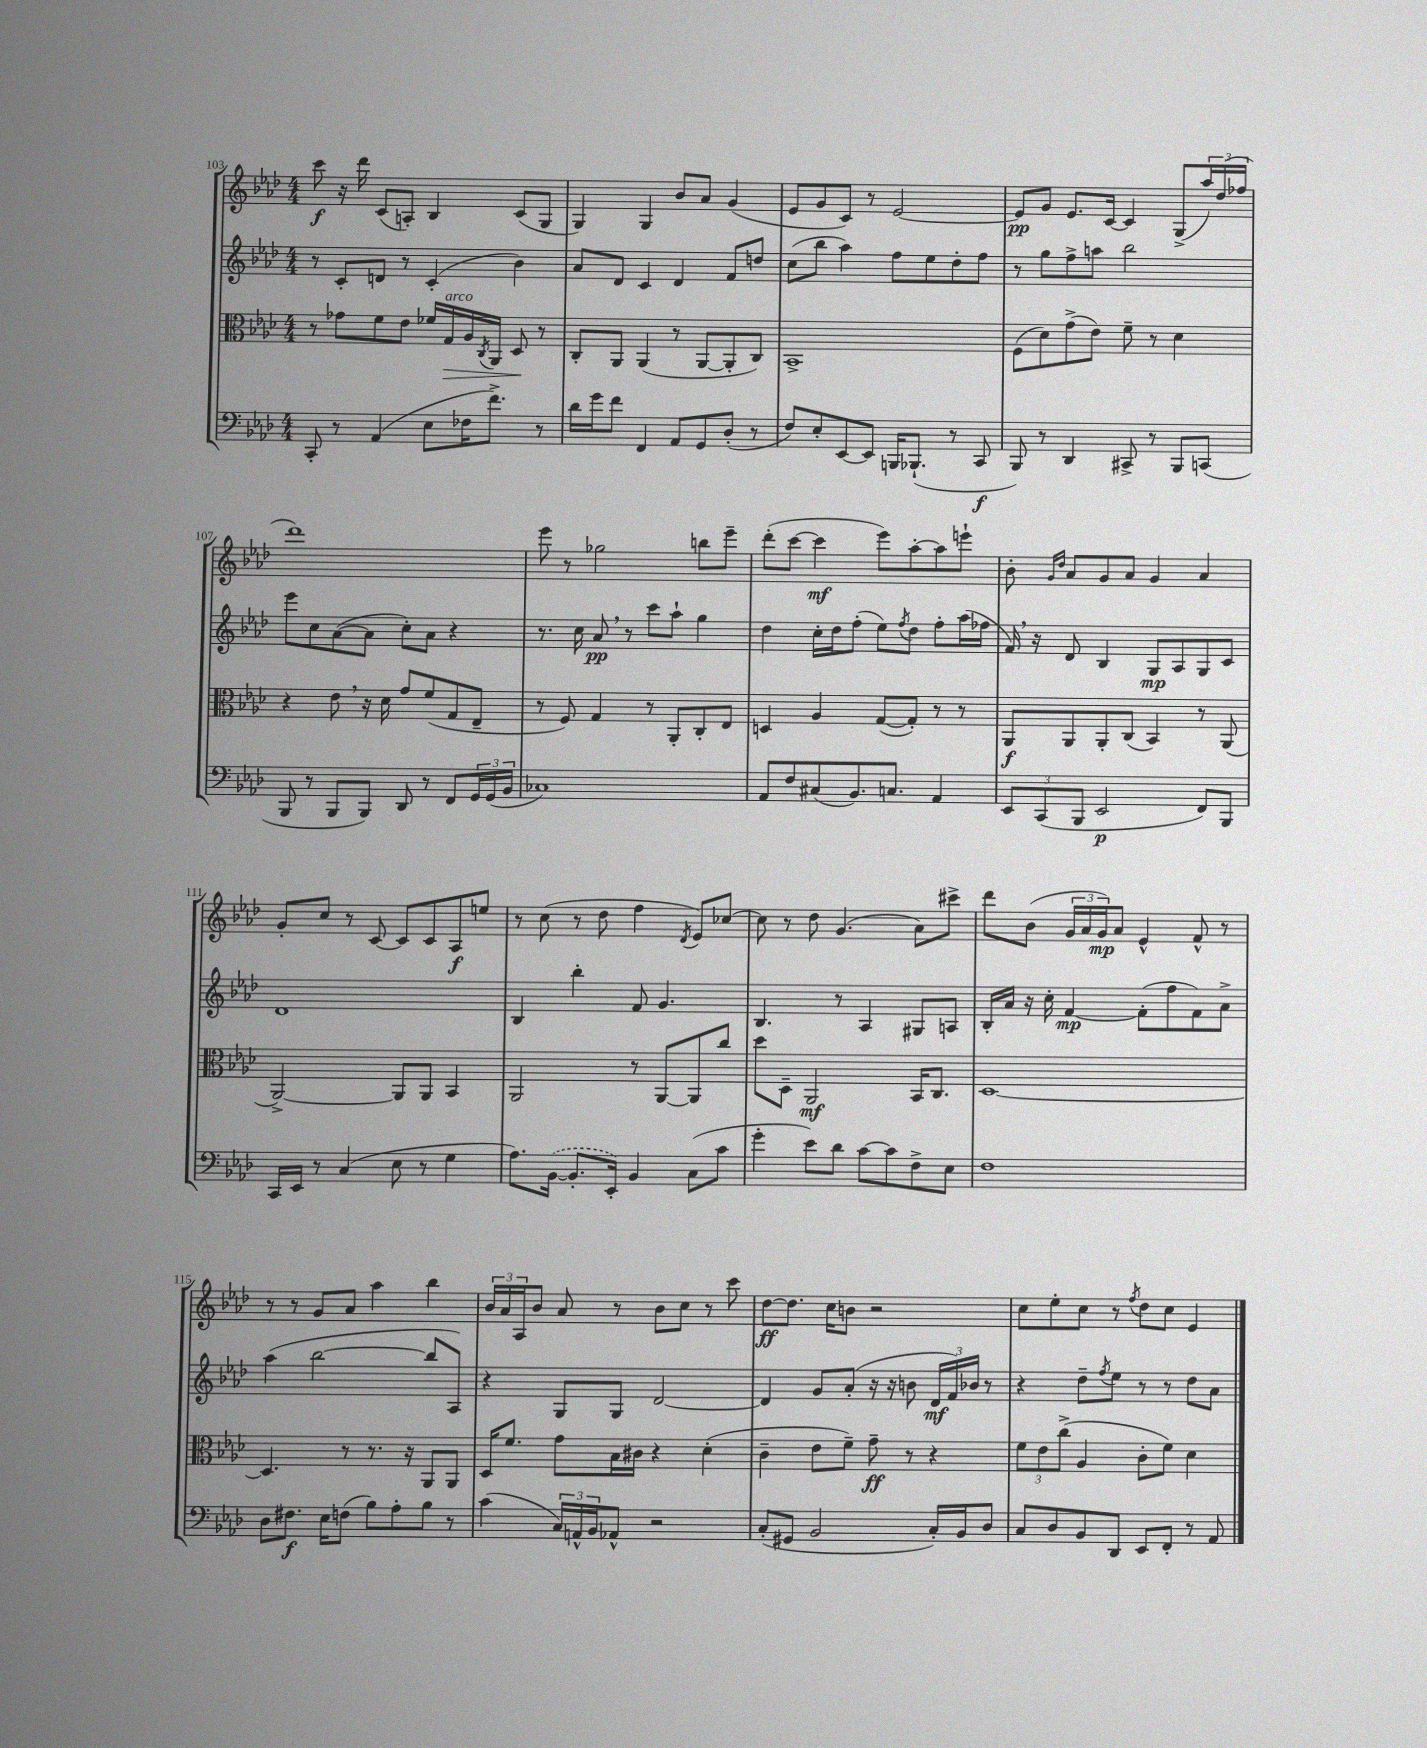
<<
\new StaffGroup <<
\new Staff = "s0" {
    \clef treble \key aes \major \numericTimeSignature \time 4/4
    c'''8\f r16 des'''16 c'8( a8-.) bes4 c'8( g8 |
    g4) g4 bes'8 aes'8 g'4( |
    ees'8 g'8 c'8) r8 ees'2~ |
    ees'8\pp g'8 ees'8. c'16~ c'4 g8->( \tuplet 3/2 { aes''16) des''16( fes''16 } |
    des'''1) |
    ees'''8 r8 ges''2 b''8 ees'''8-- |
    des'''8-.( c'''8~ c'''4\mf ees'''8) aes''8~-. aes''8 e'''8-! |
    bes'8-. \grace { g'16 des''16 } aes'8 g'8 aes'8 g'4 aes'4 |
    g'8-. c''8 r8 c'8~ c'8 c'8 aes8\f e''8 |
    r8 c''8( r8 des''8 f''4 \acciaccatura { des'8 } ees'8) ces''8~ |
    ces''8 r8 des''8 g'4.( aes'8) cis'''8-> |
    des'''8 bes'8( \tuplet 3/2 { g'16 aes'16 g'16\mp) } aes'8 ees'4-^ f'8-^ r8 |
    r8 r8 g'8 aes'8 aes''4 bes''4 |
    \tuplet 3/2 { bes'16 aes'16 aes16 } bes'8 aes'8 r8 bes'8 c''8 r8 c'''8 |
    des''8~\ff des''8. c''16 b'8 r2 |
    c''8 ees''8-. c''8 r8 \acciaccatura { f''8 } des''8 c''8 ees'4 \bar "|." |
}
\new Staff = "s1" {
    \clef treble \key aes \major \numericTimeSignature \time 4/4
    r8 c'8-. d'8 r8 c'4-.( bes'4) |
    aes'8 des'8 c'4 des'4 f'8 d''8 |
    c''8( bes''8 aes''4) f''8 ees''8 des''8-. f''8 |
    r8 g''8 f''8-> a''8 bes''2 |
    ees'''8 c''8 aes'8~( aes'8 c''8-.) aes'8 r4 |
    r8. c''16 aes'8\pp \breathe r8 c'''8 aes''8-! g''4 |
    des''4 c''16-. des''16 f''8-.( ees''8) \acciaccatura { f''8 } des''8 f''8-. aes''16( fes''16 |
    f'16) \breathe r16 des'8 bes4 g8\mp aes8 g8 c'8 |
    des'1 |
    bes4 bes''4-. f'8 g'4. |
    bes4. r8 aes4 gis8 a8 |
    bes16-. aes'16 r16 c''16-. f'4~\mp f'8-.( f''8 f'8) aes'8-> |
    aes''4( bes''2~ bes''8 aes8) |
    r4 g8 g8 des'2~ |
    des'4 g'8 aes'8-.( r16 r16 b'8 \tuplet 3/2 { des'16\mf f'16) bes'16 } r8 |
    r4 des''8-- \acciaccatura { f''8 } ees''8 r8 r8 des''8 aes'8 \bar "|." |
}
\new Staff = "s2" {
    \clef alto \key aes \major \numericTimeSignature \time 4/4
    r8 ges'8 f'8 ees'8 fes'16 g16\>^\markup { \italic "arco" } aes16 \acciaccatura { c8 } aes,16 des8\! r8 |
    c8-. aes,8 aes,4( r8 aes,8~ aes,8-. c8) |
    bes,1-> |
    f8( des'8) g'8->( ees'8) f'8-- r8 des'4 |
    r4 ees'8 \breathe r16 des'16 g'8 f'8( g8 ees8-- |
    r8 f8) g4 r8 aes,8-. c8-. ees8 |
    d4 aes4 g8~( g8-.) r8 r8 |
    aes,8\f aes,8 aes,8-. c8( bes,4) r8 aes,8( |
    aes,2~->) aes,8 aes,8 bes,4 |
    aes,2 r8 aes,8~ aes,8 c''8 |
    des''8 des8-- aes,2\mf bes,16 c8. |
    des1~ |
    des4. r8 r8. r16 aes,8 aes,8 |
    des16 f'8. g'8 bes16 cis'16 r4 des'4-.( |
    c'4-- ees'8 f'8--) g'8--\ff r8 r4 |
    \tuplet 3/2 { f'8 ees'8 c''8->( } aes4 c'8-. f'8) des'4 \bar "|." |
}
\new Staff = "s3" {
    \clef bass \key aes \major \numericTimeSignature \time 4/4
    c,8-. r8 aes,4( ees8 fes16 f'8.->) r8 |
    des'16 g'16 f'8 f,4 aes,8 g,8 des8-.( r8 |
    f8) ees8-. ees,8~ ees,8 b,,16 bes,,8.-!( r8 c,8\f |
    bes,,8) r8 des,4 cis,8-> r8 bes,,8 c,8( |
    bes,,8 r8 bes,,8 bes,,8) des,8 r8 f,8 \tuplet 3/2 { g,16 g,16( bes,16 } |
    ces1) |
    aes,8 f8 cis8( bes,8.) c8. aes,4 |
    \tuplet 3/2 { ees,8 c,8( bes,,8 } ees,2\p f,8) bes,,8 |
    c,16 ees,16 r8 c4( ees8 r8 g4 |
    aes8.) \once \slurDashed bes,16~( bes,8.-. ees,16-.) bes,4 c8( c'8 |
    g'4-. ees'8) des'8 c'8~ c'8 f8-> ees8 |
    f1 |
    des8 fis8.\f ees16 f8( bes8) aes8-. bes8 r8 |
    c'4( \tuplet 3/2 { c16) a,16-^ bes,16 } aes,8-^ r2 |
    c8-.( gis,8 bes,2 c16-.) bes,16 des8 |
    c8 des8 bes,8 des,8 ees,8 f,8-. r8 aes,8 \bar "|." |
}
>>
>>
\layout { \context { \Score currentBarNumber = #103 } }
